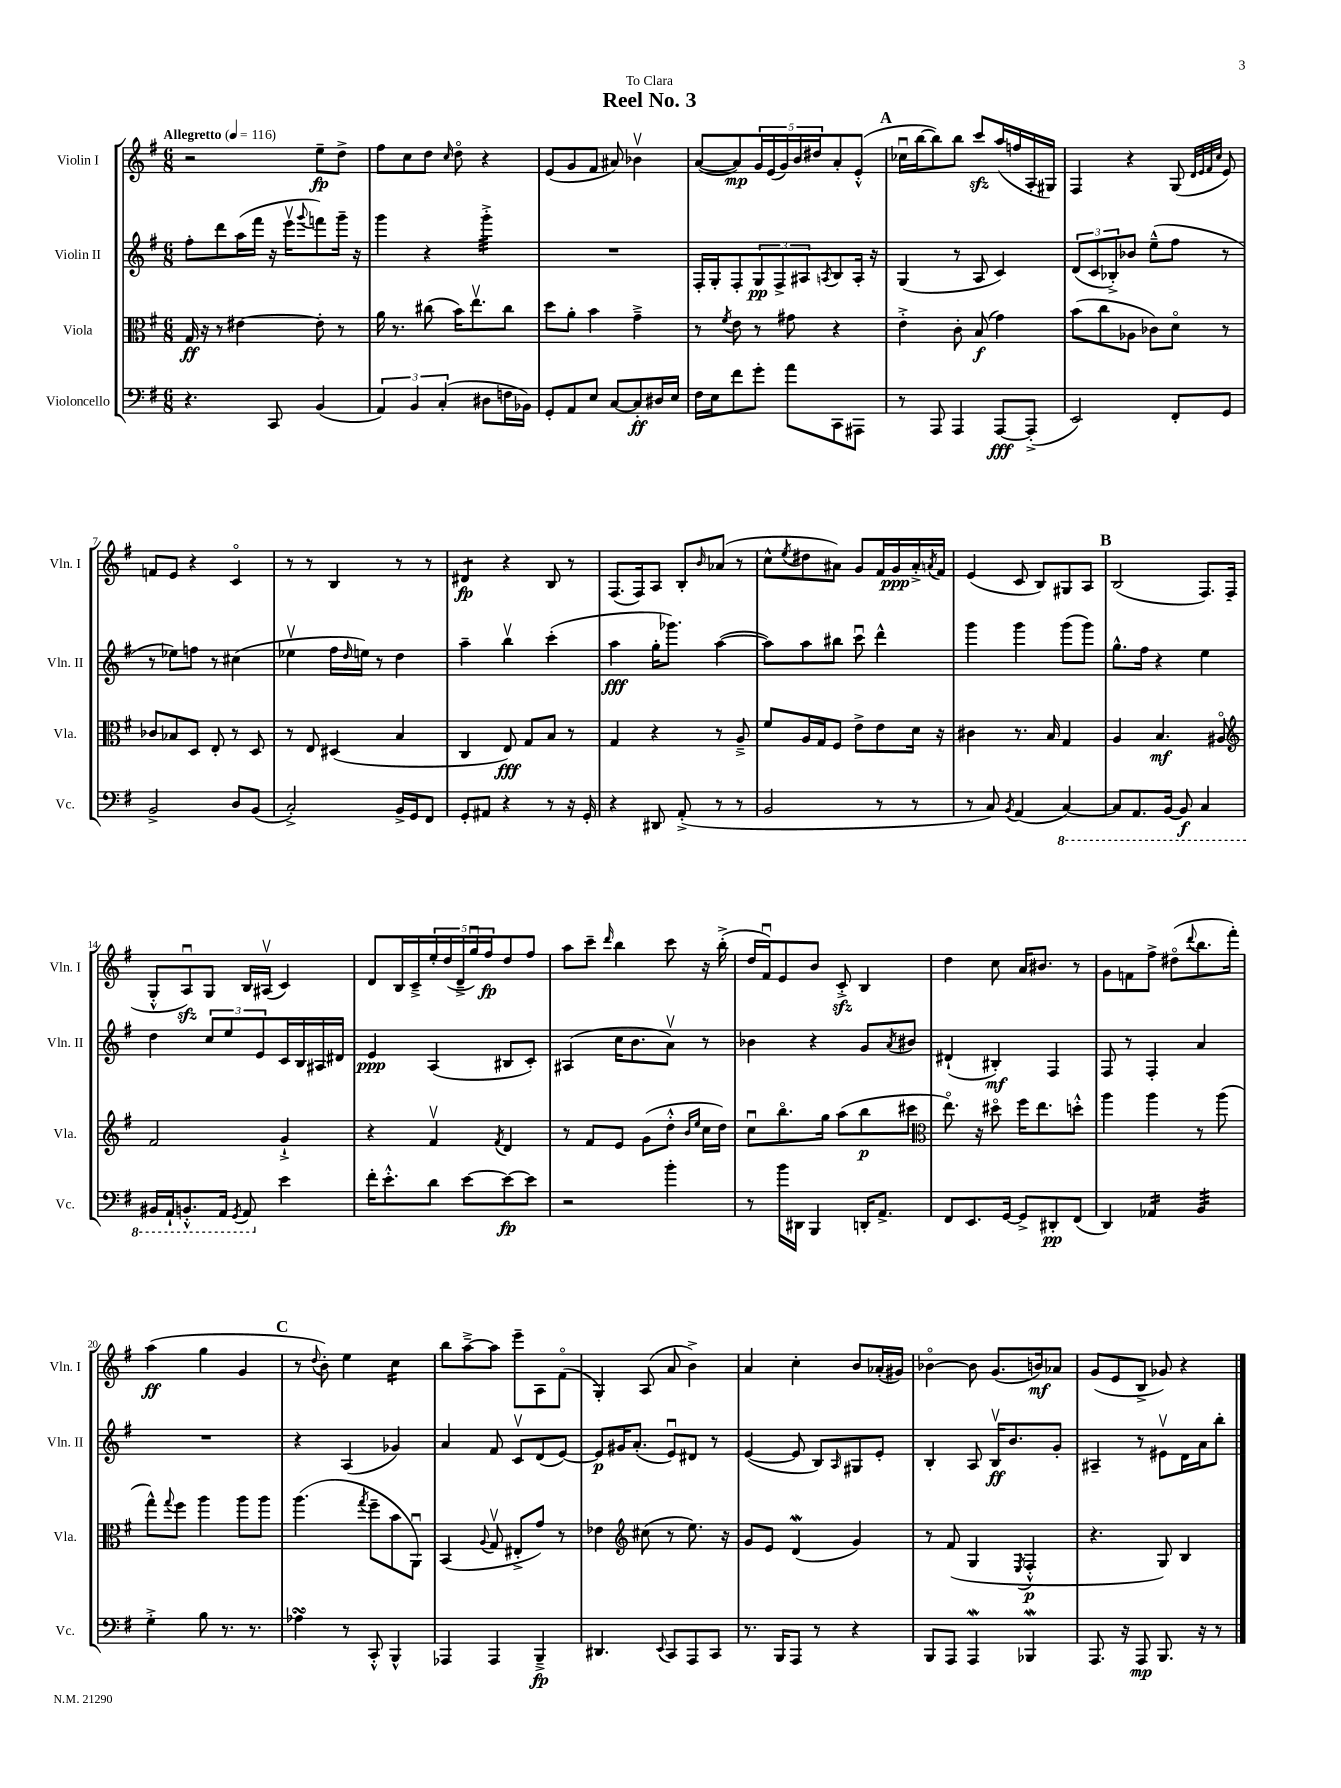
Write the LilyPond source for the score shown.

\header { title = "Reel No. 3" dedication = "To Clara" }
<<
\new StaffGroup <<
\new Staff = "s0" \with { instrumentName = "Violin I" shortInstrumentName = "Vln. I" } {
    \clef treble \key g \major \numericTimeSignature \time 6/8 \tempo "Allegretto" 4 = 116
    r2 e''8--\fp d''8-> |
    fis''8 c''8 d''8 \grace { c''16 } d''8\flageolet r4 |
    e'8( g'8 fis'8 ais'8) bes'4\upbow |
    a'8~( a'8\mp) \tuplet 5/4 { g'16 e'16( g'16) b'16 dis''16 } a'8-. e'8-.-^( |
    \mark \markup { \bold "A" } ces''16\downbow b''16~ b''8) b''8 c'''8\sfz a''16( f''16 a16-. gis16) |
    fis4 r4 g8( \grace { d'32 e'32 fis'32 c''32 } e'8) |
    f'8 e'8 r4 c'4\flageolet |
    r8 r8 b4 r8 r8 |
    dis'4:8\fp r4 b8 r8 |
    fis8.( fis16) a8 b8-. \grace { b'16 } aes'8( r8 |
    c''8-^ \acciaccatura { e''8 } dis''8 ais'8) g'8 fis'16 g'16\ppp ais'16-.-> \acciaccatura { a'8 } fis'16 |
    e'4( c'8 b8) gis8 a8 |
    \mark \markup { \bold "B" } b2( fis8.) fis16( |
    g8-.-^ a8\downbow\sfz) g8 b16 ais16\upbow( c'4) |
    d'8 b16 c'16---> \tuplet 5/4 { e''16-. d''16( d'16---> g''16\downbow) fis''16\fp } d''8 fis''8 |
    a''8 c'''8-- \grace { d'''16 } b''4 c'''8 r16 b''16-.->( |
    d''16 fis'16\downbow) e'8 b'8 c'8-.->\sfz b4 |
    d''4 c''8 a'16 bis'8. r8 |
    g'8 f'8 fis''8-> dis''8\flageolet( \appoggiatura { d'''8 } b''8. fis'''16-.) |
    a''4\ff( g''4 g'4 |
    \mark \markup { \bold "C" } r8 \appoggiatura { d''8 } b'8-.) e''4 c''4:16 |
    b''8 a''8~---> a''8 e'''8-- a8 fis'8\flageolet( |
    g4-.) a8( a'8 b'4->) |
    a'4 c''4-. b'8 aes'16-.( gis'16) |
    bes'4~\flageolet bes'8 g'8.( b'16\mf) aes'8 |
    g'8( e'8 b8-> ges'8) r4 \bar "|." |
}
\new Staff = "s1" \with { instrumentName = "Violin II" shortInstrumentName = "Vln. II" } {
    \clef treble \key g \major \numericTimeSignature \time 6/8
    fis''8-. d'''8 a''16( fis'''16 r16 e'''16\upbow \appoggiatura { g'''8 } f'''8) g'''16-- r16 |
    g'''4 r4 g'''4:32-.-> |
    R2. |
    fis16-. g16-. fis8-. \tuplet 3/2 { g8\pp fis8-> ais8 } \acciaccatura { a8 } b8 a16-. r16 |
    \mark \markup { \bold "A" } g4( r8 a8 c'4) |
    \tuplet 3/2 { d'8( c'8 bes8-.->) } bes'8 e''8---^( fis''8 r8 |
    r8 ees''8) f''8 r8 cis''4( |
    ees''4\upbow fis''16 \grace { d''16 } e''16) r8 d''4 |
    a''4-- b''4\upbow c'''4-.( |
    a''4\fff g''16-. ges'''8.) a''4~( |
    a''8) a''8 bis''8 c'''8\downbow d'''4-^ |
    g'''4 g'''4 g'''8( g'''8) |
    \mark \markup { \bold "B" } g''8.-^ fis''16 r4 e''4 |
    d''4 \tuplet 3/2 { c''8 e''8 e'8 } c'16 b16 ais16 dis'16 |
    e'4\ppp a4( bis8 c'8-.) |
    ais4( c''16 b'8. a'8\upbow) r8 |
    bes'4 r4 g'8 \acciaccatura { a'8 } bis'8 |
    dis'4-!( bis4-.\mf) fis4 |
    fis8 r8 fis4-. a'4 |
    R2. |
    \mark \markup { \bold "C" } r4 a4( ges'4) |
    a'4 fis'8 c'8\upbow d'8( e'8~) |
    e'8\p gis'16 a'8.-.( e'8\downbow) dis'8 r8 |
    e'4~( e'8 b8) \grace { a16 } gis8 e'8-. |
    b4-. a8 b16\upbow\ff b'8. g'8-. |
    ais4-- r8 eis'8\upbow d'16 a'16 b''8-. \bar "|." |
}
\new Staff = "s2" \with { instrumentName = "Viola" shortInstrumentName = "Vla." } {
    \clef alto \key g \major \numericTimeSignature \time 6/8
    g16\ff r16 r8 eis'4~ eis'8-. r8 |
    a'16 r8. cis''8( b'16) e''8.\upbow cis''8 |
    d''8 a'8-. b'4 g'4---> |
    r8 \acciaccatura { fis'8 } e'8 r8 gis'8 r4 |
    \mark \markup { \bold "A" } e'4-.-> c'8-. b8\f( g'4) |
    b'8( c''8 aes8 ces'8) d'8\flageolet r8 |
    ces'8 bes8 d8 e8-. r8 d8 |
    r8 e8 dis4( b4 |
    c4 e8\fff) g8 b8 r8 |
    g4 r4 r8 a8---> |
    fis'8 a16 g16 fis8 e'8-> e'8 d'16 r16 |
    cis'4 r8. b16 g4 |
    \mark \markup { \bold "B" } a4 b4.\mf ais8\flageolet |
    \clef treble fis'2 g'4-!-> |
    r4 fis'4\upbow \acciaccatura { fis'8 } d'4 |
    r8 fis'8 e'8 g'8( d''8-.-^ \grace { b'16 e''16 } c''16 d''16) |
    c''8\downbow b''8.\flageolet g''16 a''8( b''8\p cis'''8 |
    \clef alto e''8.\flageolet) r16 dis''8\flageolet fis''16 e''8. d''8-.-^ |
    a''4 a''4 r8 a''8( |
    g''8-^) \appoggiatura { g''8 } fis''8 a''4 a''8 a''8 |
    \mark \markup { \bold "C" } a''4.( \acciaccatura { g''8 } fis''8-- b'8 a,8\downbow) |
    b,4( \appoggiatura { a8 } g8\upbow eis8-.-> g'8) r8 |
    ees'4 \clef treble cis''8( r8 e''8.) r16 |
    g'8 e'8 d'4\mordent( g'4) |
    r8 fis'8( g4 \acciaccatura { e8 } fis4-.-^\p |
    r4. g8) b4 \bar "|." |
}
\new Staff = "s3" \with { instrumentName = "Violoncello" shortInstrumentName = "Vc." } {
    \clef bass \key g \major \numericTimeSignature \time 6/8
    r4. c,8 b,4( |
    \tuplet 3/2 { a,4) b,4 c4-.( } dis8 f16 bes,16) |
    g,8-. a,8 e8 c8~ c8-.\ff dis16 e16 |
    fis16 e16 fis'8 g'8-. a'8 c,8 ais,,8 |
    \mark \markup { \bold "A" } r8 a,,8 a,,4 a,,8~\fff a,,8-.->( |
    e,2) fis,8-. g,8 |
    b,2-> d8 b,8( |
    c2-.->) b,16-> g,16 fis,8 |
    g,8-. ais,8 r4 r8 r16 g,16-. |
    r4 dis,8 a,8-.->( r8 r8 |
    b,2 r8 r8 |
    r8 c8) \acciaccatura { b,8 } a,4( \ottava #-1 c,4~) |
    \mark \markup { \bold "B" } c,8 a,,8. b,,16~ b,,8\f c,4 |
    bis,,16 a,,16-! b,,8.-.-^ a,,16 \acciaccatura { g,,8 } a,,8 \ottava #0 e'4 |
    fis'16-. e'8.-.-^ d'8 e'8~ e'8~\fp e'8 |
    r2 b'4-. |
    r8 b'16 dis,16 b,,4 d,16-. a,8.-> |
    fis,8 e,8. g,16~ g,8-> dis,8-.\pp fis,8( |
    d,4) aes,4:16 b,4:32 |
    g4-.-> b8 r8. r8. |
    \mark \markup { \bold "C" } aes4\turn r8 c,8-.-^ b,,4-^ |
    aes,,4 aes,,4 b,,4--->\fp |
    dis,4. \appoggiatura { e,8 } c,8 a,,8 c,8 |
    r8. b,,16 a,,8 r8 r4 |
    b,,8 a,,8 a,,4\mordent bes,,4\mordent |
    a,,8. r16 a,,8\mp b,,8. r16 r8 \bar "|." |
}
>>
>>
